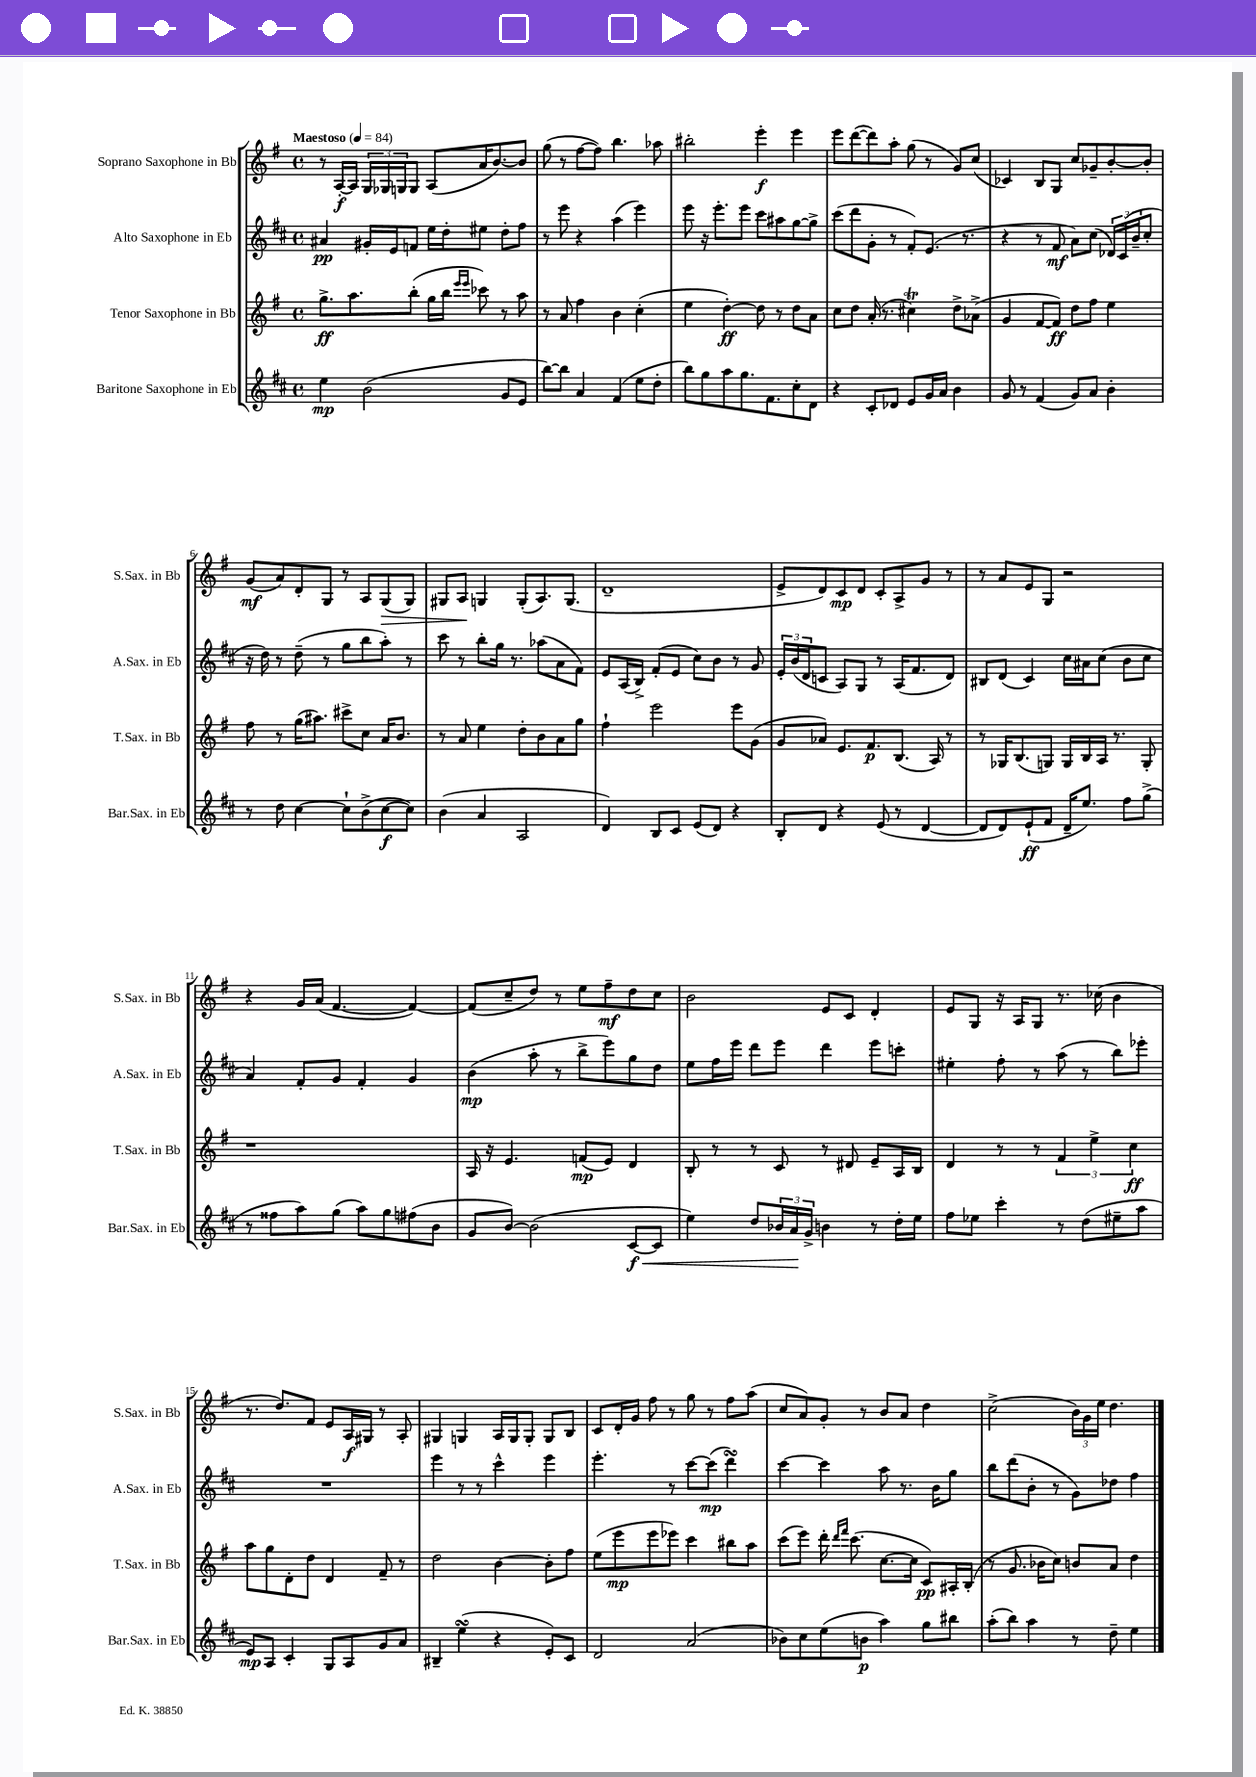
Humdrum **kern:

**kern	**dynam	**kern	**dynam	**kern	**dynam	**kern	**dynam
*part4	*part4	*part3	*part3	*part2	*part2	*part1	*part1
*staff4	*staff4	*staff3	*staff3	*staff2	*staff2	*staff1	*staff1
*I"Baritone Saxophone in Eb	*	*I"Tenor Saxophone in Bb	*	*I"Alto Saxophone in Eb	*	*I"Soprano Saxophone in Bb	*
*I'Bar.Sax. in Eb	*	*I'T.Sax. in Bb	*	*I'A.Sax. in Eb	*	*I'S.Sax. in Bb	*
*clefG2	*	*clefG2	*	*clefG2	*	*clefG2	*
*k[f#c#]	*	*k[f#]	*	*k[f#c#]	*	*k[f#]	*
*M4/4	*	*M4/4	*	*M4/4	*	*M4/4	*
*met(c)	*	*met(c)	*	*met(c)	*	*met(c)	*
*MM84	*	*MM84	*	*MM84	*	*MM84	*
=1	=1	=1	=1	=1	=1	=1	=1
!	!	!	!	!	!	!LO:TX:a:B:t=Maestoso	!
4ee\	mp	8.gg^\L	ff	4a#X/	pp	8r	.
.	.	.	.	.	.	[16A'/LL	f
.	.	8.aa\	.	.	.	16A/JJ]	.
(2b\	.	.	.	16g#X'/LL	.	24G/LL	.
.	.	.	.	.	.	24G-X/	.
.	.	.	.	16e/J	.	.	.
.	.	.	.	.	.	24Gn/J	.
.	.	(8bb'\J	.	8fn/J	.	8G/J	.
.	.	16gg\LL	.	16ee\LL	.	(8A/L	.
.	.	16bb\JJ	.	16dd'\J	.	.	.
.	.	16qqeee/LL	.	.	.	.	.
.	.	16qqeee/JJ	.	.	.	.	.
.	.	8ccc-X\)	.	8ee#X\J	.	16a/K	.
.	.	.	.	.	.	[8.b/)	.
8g/L	.	8r	.	8dd'\L	.	.	.
8e/J	.	8aa\	.	8ff#\J	.	8b/J]	.
=2	=2	=2	=2	=2	=2	=2	=2
[8bb\L)	.	8r	.	8r	.	(8gg\	.
8bb\J]	.	8a/	.	8eee\	.	8r	.
4a/	.	4ff#\	.	4r	.	[8ff#\L	.
.	.	.	.	.	.	8ff#\J])	.
(4f#/	.	4b\	.	(4aa\	.	4.bb\	.
8ee\L	.	(4cc'\	.	4eee\)	.	.	.
8dd'\J	.	.	.	.	.	8aa-X\	.
=3	=3	=3	=3	=3	=3	=3	=3
8bb\L)	.	4ee\	.	8eee\	.	2bb#X'\	.
8gg\	.	.	.	16r	.	.	.
.	.	.	.	8.eee'\L	.	.	.
8aa\	.	[4dd'\)	ff	.	.	.	.
8.gg\	.	.	.	8eee\J	.	.	.
.	.	8dd\]	.	8ccc#\L	.	4eee'\	f
8.f#\	.	.	.	.	.	.	.
.	.	8r	.	8aa#X\	.	.	.
8cc#'\	.	8dd\L	.	[8gg\	.	4eee\	.
8d\J	.	8a\J	.	8gg^\J]	.	.	.
=4	=4	=4	=4	=4	=4	=4	=4
4r	.	8cc\L	.	(8ccc#\L	.	8eee\L	.
.	.	8dd\J	.	8ddd\	.	([8ddd\	.
8c#'/L	.	(16a'/	.	8g'\J	.	8ddd\])	.
.	.	8.r	.	.	.	.	.
8d-X/J	.	.	.	8r	.	8aa'\J	.
8e/L	.	4cc#Xt\)	.	8f#'/L)	.	(8gg\	.
16g/L	.	.	.	(8.e/J	.	8r	.
16a/JJ	.	.	.	.	.	.	.
4b\	.	8dd^\L	.	.	.	8g/L)	.
.	.	.	.	8.r	.	.	.
.	.	(8a-X^\J	.	.	.	(8cc/J	.
=5	=5	=5	=5	=5	=5	=5	=5
8g/	.	4g/	.	4r	.	4c-X/)	.
8r	.	.	.	.	.	.	.
(4f#/	.	[8f#/L	.	8r	.	8B/L	.
.	.	8f#/J])	ff	8f#/	mf	8G/J	.
8g/L)	.	8dd\L	.	8a\L)	.	8cc/L	.
8a/J	.	8ff#\J	.	(8cc#\J	.	8g-X~/	.
4b'\	.	4ee\	.	24d-X/LL)	.	[8b'/	.
.	.	.	.	(24c#/	.	.	.
.	.	.	.	24b~/J	.	.	.
.	.	.	.	8cc#'/J	.	8b'/J]	.
!!LO:LB:g=z
=6	=6	=6	=6	=6	=6	=6	=6
8r	.	8ff#\	.	16r	.	(8g/L	mf
.	.	.	.	16dd\)	.	.	.
8dd\	.	8r	.	8r	.	8a/)	.
[4cc#\	.	(16gg\KL	.	(8dd~\	.	8d'/	.
.	.	8.aa#X\J)	.	.	.	.	.
.	.	.	.	8r	.	8G/J	.
8cc#`\L]	.	8ccc#X^\L	.	8gg\L	.	8r	.
(8b^\	.	8cc\J	.	8bb\	.	8A/L	.
!	!	!	!	!	!	!	!LO:HP:b
[8cc#\	f	16a/KL	.	8aa'\J)	.	(8G/	>
.	.	8.b/J	.	.	.	.	.
8cc#\J])	.	.	.	8r	.	8G/J)	.
=7	=7	=7	=7	=7	=7	=7	=7
(4b\	.	8r	.	8ccc#\	.	8G#X/L	.
.	.	8a/	.	8r	.	8A/J	.
4a/	.	4ee\	.	8bb'\L	.	4Gn/	]
.	.	.	.	16gg\Jk	.	.	.
.	.	.	.	8.r	.	.	.
2A/	.	8dd'\L	.	.	.	(8G'/L	.
.	.	8b\	.	(8aa-X\L	.	8.A/)	.
.	.	8a\	.	8a\	.	.	.
.	.	.	.	.	.	(8.G/J	.
.	.	8gg\J	.	8f#\J)	.	.	.
=8	=8	=8	=8	=8	=8	=8	=8
4d/)	.	4ff#`\	.	8e/L	.	1d~	.
.	.	.	.	(16A/L	.	.	.
.	.	.	.	16B^/JJ)	.	.	.
8B/L	.	2eee\	.	(8f#'/L	.	.	.
8c#/J	.	.	.	8e/J	.	.	.
(8e/L	.	.	.	8cc#\L)	.	.	.
8d/J)	.	.	.	8b\J	.	.	.
4r	.	8eee\L	.	8r	.	.	.
.	.	(8g\J	.	8g/	.	.	.
=9	=9	=9	=9	=9	=9	=9	=9
8B'/L	.	8g/L	.	24e'/LL	.	8e^/L	.
.	.	.	.	(24b/	.	.	.
.	.	.	.	24d/J	.	.	.
8d/J	.	8a-X/J)	.	8cn/J	.	8d/)	.
4r	.	8.e/L	.	8A/L)	.	8c/	mp
.	.	.	.	8G/J	.	8d/J	.
.	.	8.f#/	p	.	.	.	.
(8e/	.	.	.	8r	.	8c'/L	.
8r	.	(8.B/J	.	(16A/KL	.	8A^/	.
.	.	.	.	8.f#/	.	.	.
[4d/	.	.	.	.	.	8g/J	.
.	.	16A/)	.	.	.	.	.
.	.	8r	.	8d/J)	.	8r	.
=10	=10	=10	=10	=10	=10	=10	=10
8d/L]	.	8r	.	8B#X/L	.	8r	.
8d/)	.	16G-X/KL	.	(8d/J	.	8a/L	.
.	.	(8.B/	.	.	.	.	.
(8e`/	ff	.	.	4c#/)	.	8e/	.
8f#/J	.	8Gn/J)	.	.	.	8G/J	.
16d~/KL	.	16G/LL	.	16cc#\LL	.	2r	.
8.ee/J)	.	16B/	.	16a#X\J	.	.	.
.	.	16A/JJ	.	(8cc#\J	.	.	.
.	.	8.r	.	.	.	.	.
8ff#\L	.	.	.	8b\L	.	.	.
(8gg^\J	.	8G'/	.	8cc#\J	.	.	.
!!LO:LB:g=z
=11	=11	=11	=11	=11	=11	=11	=11
8r	.	1r	.	4a/)	.	4r	.
8ff##X\L	.	.	.	.	.	.	.
8aa\)	.	.	.	8f#'/L	.	16g/LL	.
.	.	.	.	.	.	(16a/JJ	.
(8gg\J	.	.	.	8g/J	.	[4.f#/	.
8aa\L)	.	.	.	4f#'/	.	.	.
8gg\	.	.	.	.	.	.	.
(8ff#X\	.	.	.	4g/	.	4f#/_)	.
8b\J	.	.	.	.	.	.	.
=12	=12	=12	=12	=12	=12	=12	=12
8g/L	.	16A/	.	(4b\	mp	(8f#/L]	.
.	.	16r	.	.	.	.	.
[8b/J)	.	4.e/	.	.	.	8cc~/	.
(2b\]	.	.	.	8aa'\	.	8dd/J)	.
.	.	.	.	8r	.	8r	.
.	.	(8fn/L	mp	8bb^\L	.	8ee\L	.
.	.	8e/J)	.	8eee\)	.	8ff#~\	mf
!	!LO:HP:b	!	!	!	!	!	!
[8c#/L	< f	4d/	.	8gg\	.	8dd\	.
8c#/J]	.	.	.	8dd\J	.	8cc\J	.
=13	=13	=13	=13	=13	=13	=13	=13
4ee\)	.	8B'/	.	8ee\L	.	2b\	.
.	.	8r	.	16ff#\L	.	.	.
.	.	.	.	16eee\JJ	.	.	.
8dd/L	.	8r	.	8ddd\L	.	.	.
24b-X/L	.	8c/	.	8eee\J	.	.	.
24a/	.	.	.	.	.	.	.
24g^/JJ	[	.	.	.	.	.	.
4bn\	.	8r	.	4ddd\	.	8e/L	.
.	.	8d#X/	.	.	.	8c/J	.
8r	.	8e~/L	.	8eee\L	.	4d'/	.
16dd'\LL	.	16A/L	.	8cccn'\J	.	.	.
16ee\JJ	.	16B/JJ	.	.	.	.	.
=14	=14	=14	=14	=14	=14	=14	=14
8ff#\L	.	4d/	.	4ee#X'\	.	8e/L	.
8ee-X\J	.	.	.	.	.	8G/J	.
4ccc#'\	.	8r	.	8ff#'\	.	16r	.
.	.	.	.	.	.	16A/KL	.
.	.	8r	.	8r	.	8G/J	.
8r	.	6f#/	.	(8aa\	.	8.r	.
(8dd\L	.	.	.	8r	.	.	.
.	.	6ee^\	.	.	.	.	.
.	.	.	.	.	.	(16cc-X\	.
8ee#X~\	.	.	.	8bb\L)	.	4b\	.
.	.	6cc\	ff	.	.	.	.
8aa\J	.	.	.	8eee-X'\J	.	.	.
!!LO:LB:g=z
=15	=15	=15	=15	=15	=15	=15	=15
8e/L)	mp	8aa\L	.	1r	.	8.r	.
8A/J	.	8gg\	.	.	.	.	.
.	.	.	.	.	.	8.dd/L)	.
4c#'/	.	8d'\	.	.	.	.	.
.	.	8dd\J	.	.	.	8f#/J	.
8G/L	.	4d/	.	.	.	8e/L	.
8A/	.	.	.	.	.	16A/L	f
.	.	.	.	.	.	16G#X/JJ	.
8g/	.	8f#~/	.	.	.	8r	.
8a/J	.	8r	.	.	.	8A'/	.
=16	=16	=16	=16	=16	=16	=16	=16
4B#X~/	.	2dd\	.	4eee\	.	4G#X/	.
(4eesSSS\	.	.	.	8r	.	4Gn/	.
.	.	.	.	8r	.	.	.
4r	.	[4b\	.	4ccc#^^\	.	16A/LL	.
.	.	.	.	.	.	16G/J	.
.	.	.	.	.	.	8G'/J	.
8e'/L)	.	8b'\L]	.	4eee\	.	8G/L	.
8c#/J	.	8ff#\J	.	.	.	8B/J	.
=17	=17	=17	=17	=17	=17	=17	=17
2d/	.	(8ee\L	.	4.eee'\	.	8c/L	.
.	.	8eee\	mp	.	.	16d'/L	.
.	.	.	.	.	.	16g/JJ	.
.	.	8eee\	.	.	.	8ff#\	.
.	.	8eee-X\J)	.	8r	.	8r	.
(2a/	.	4ccc\	.	[8ccc#\L	.	8gg\	.
.	.	.	.	(8ccc#\J]	mp	8r	.
.	.	8bb#X\L	.	4dddsSSs\)	.	8ff#\L	.
.	.	8aa\J	.	.	.	(8aa\J	.
=18	=18	=18	=18	=18	=18	=18	=18
8b-X\L)	.	(8ccc\L	.	[4ccc#\	.	8cc/L	.
8cc#\	.	8eee\J)	.	.	.	8a/)	.
(8ee\	.	16ddd'\	.	4ccc#\]	.	8g'/J	.
.	.	16qqddd/LL	.	.	.	.	.
.	.	16qqfff#/JJ	.	.	.	.	.
.	.	(8.ccc\	.	.	.	.	.
8bn\J	p	.	.	.	.	8r	.
4aa\)	.	[8.cc\L	.	8aa\	.	8b/L	.
.	.	.	.	8.r	.	8a/J	.
.	.	16cc\Jk]	.	.	.	.	.
8gg\L	.	8c/L)	pp	.	.	4dd\	.
.	.	.	.	16b\KL	.	.	.
8bb#X\J	.	16A#X'/L	.	8gg\J	.	.	.
.	.	(16B'/JJ	.	.	.	.	.
=19	=19	=19	=19	=19	=19	=19	=19
(8aa'\L	.	8r	.	8bb\L	.	(2cc^\	.
8bb\J)	.	8.g/	.	(8ddd\	.	.	.
4aa\	.	.	.	8b'\J	.	.	.
.	.	16b-X\KL	.	.	.	.	.
.	.	8cc\J)	.	8r	.	.	.
8r	.	8bn/L	.	8g\L)	.	24b\LL)	.
.	.	.	.	.	.	24g\	.
.	.	.	.	.	.	24ee\JJ	.
8dd~\	.	8a/J	.	8dd-X\J	.	4.dd\	.
4ee\	.	4dd\	.	4ff#\	.	.	.
==	==	==	==	==	==	==	==
*-	*-	*-	*-	*-	*-	*-	*-
